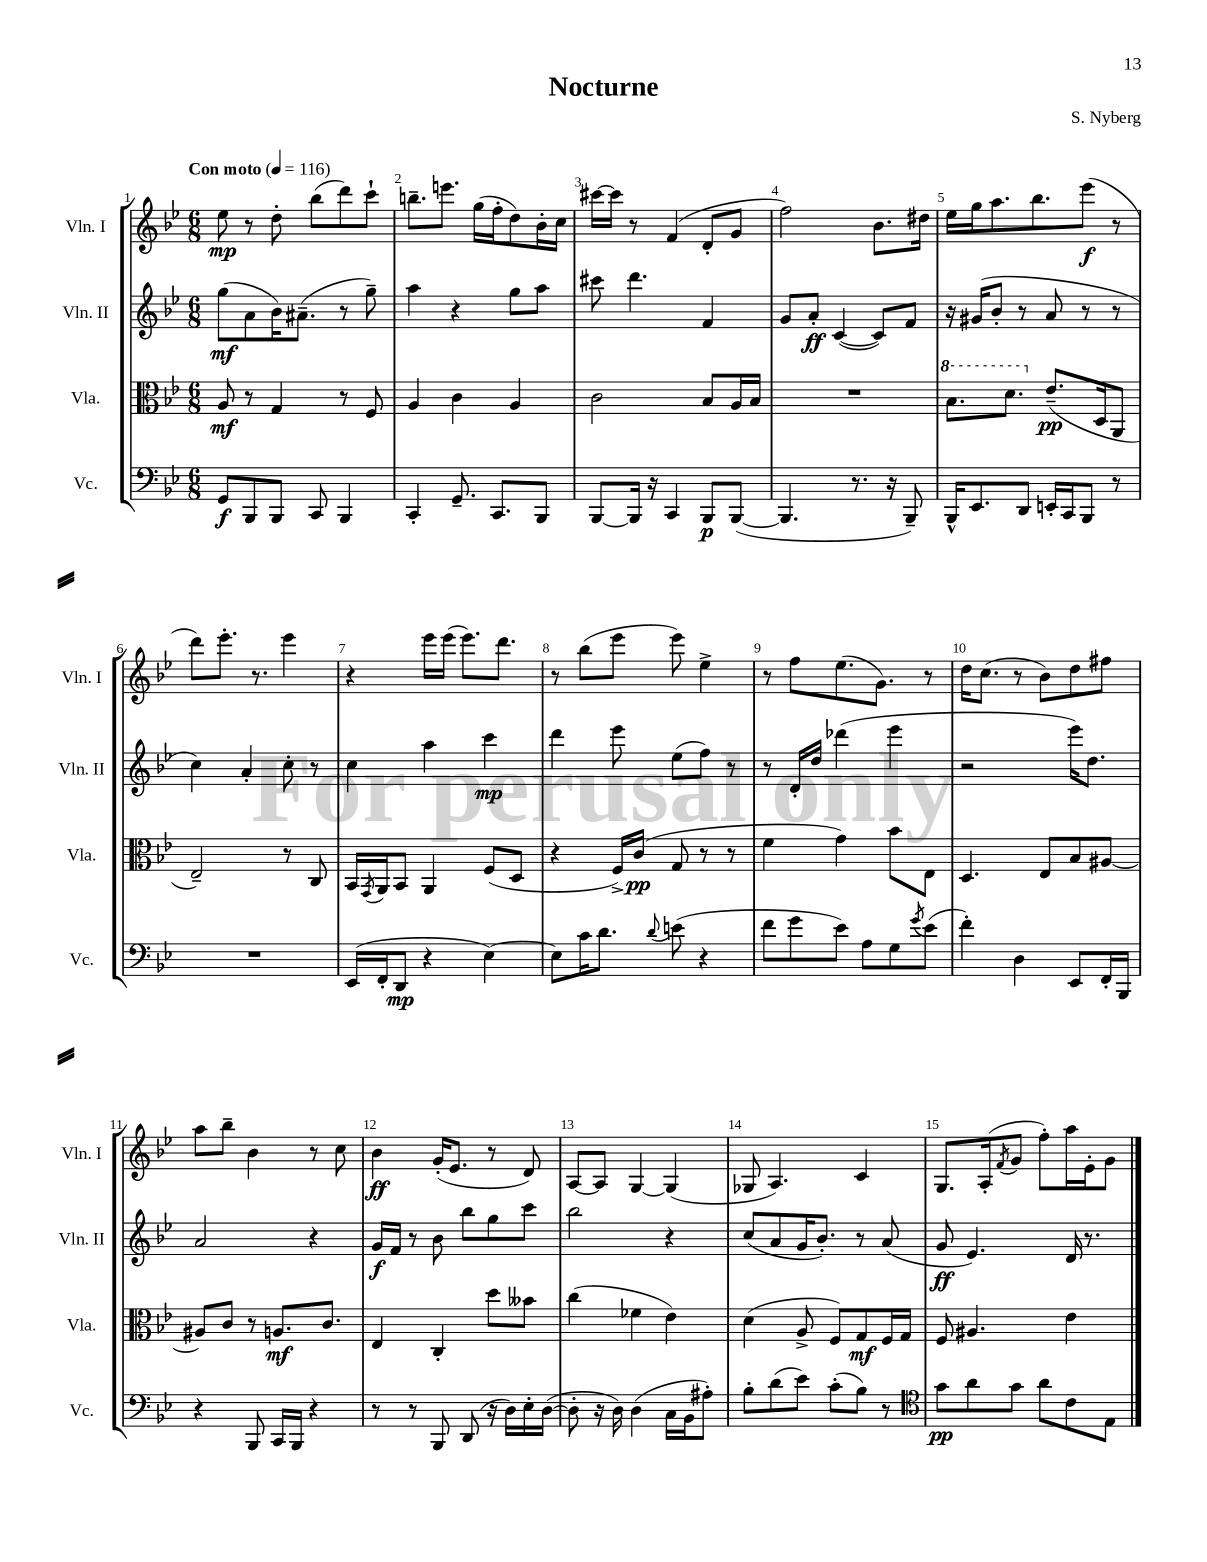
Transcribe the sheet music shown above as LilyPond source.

\header { title = "Nocturne" composer = "S. Nyberg" }
<<
\new StaffGroup <<
\new Staff = "s0" \with { instrumentName = "Vln. I" shortInstrumentName = "Vln. I" } {
    \clef treble \key bes \major \numericTimeSignature \time 6/8 \tempo "Con moto" 4 = 116
    ees''8\mp r8 d''8-. bes''8( d'''8) c'''8-! |
    b''8.-- e'''8. g''16( f''16-. d''8) bes'16-. c''16 |
    cis'''16~ cis'''16 r8 f'4( d'8-. g'8 |
    f''2) bes'8. dis''16 |
    ees''16 g''16 a''8. bes''8. ees'''8\f( r8 |
    d'''8) ees'''8.-. r8. ees'''4 |
    r4 ees'''16 ees'''16( ees'''8.) d'''8. |
    r8 bes''8( ees'''8 ees'''8) ees''4-> |
    r8 f''8 ees''8.( g'8.) r8 |
    d''16 c''8.( r8 bes'8) d''8 fis''8 |
    a''8 bes''8-- bes'4 r8 c''8 |
    bes'4\ff g'16-.( ees'8. r8 d'8) |
    a8~ a8 g4~ g4( |
    ges8 a4.) c'4 |
    g8. a16-.( \acciaccatura { f'8 } g'8 f''8-.) a''16 ees'16-. g'8 \bar "|." |
}
\new Staff = "s1" \with { instrumentName = "Vln. II" shortInstrumentName = "Vln. II" } {
    \clef treble \key bes \major \numericTimeSignature \time 6/8
    g''8\mf( a'8 bes'16) ais'8.--( r8 g''8--) |
    a''4 r4 g''8 a''8 |
    cis'''8 d'''4. f'4 |
    g'8 a'8-.\ff c'4~( c'8) f'8 |
    r16 gis'16( bes'8-. r8 a'8 r8 r8 |
    c''4) a'4-. c''8-. r8 |
    c''4 a''4 c'''4\mp |
    d'''4 ees'''8 ees''8( f''8) r8 |
    r8 d'16-. d''16 des'''4( ees'''4 |
    r2 ees'''16) d''8. |
    a'2 r4 |
    g'16\f f'16 r8 bes'8 bes''8 g''8 c'''8 |
    bes''2 r4 |
    c''8( a'8 g'16 bes'8.-.) r8 a'8( |
    g'8\ff ees'4.) d'16 r8. \bar "|." |
}
\new Staff = "s2" \with { instrumentName = "Vla." shortInstrumentName = "Vla." } {
    \clef alto \key bes \major \numericTimeSignature \time 6/8
    a8\mf r8 g4 r8 f8 |
    a4 c'4 a4 |
    c'2 bes8 a16 bes16 |
    R2. |
    \ottava #1 bes'8. d''8. \ottava #0 ees'8.--\pp( d16 a,8 |
    ees2--) r8 c8 |
    bes,16 \acciaccatura { g,8 } a,16 bes,8 a,4 f8( d8 |
    r4 f16->) c'16\pp( g8 r8 r8 |
    f'4 g'4) bes'8 ees8 |
    d4. ees8 bes8 ais8~ |
    ais8 c'8 r8 a8.\mf c'8. |
    ees4 c4-. d''8 beses'8 |
    c''4( fes'4 ees'4) |
    d'4( a8-> f8) g8\mf f16 g16 |
    f8 ais4. ees'4 \bar "|." |
}
\new Staff = "s3" \with { instrumentName = "Vc." shortInstrumentName = "Vc." } {
    \clef bass \key bes \major \numericTimeSignature \time 6/8
    g,8\f bes,,8 bes,,8 c,8 bes,,4 |
    c,4-. g,8.-- c,8. bes,,8 |
    bes,,8~ bes,,16 r16 c,4 bes,,8\p bes,,8~( |
    bes,,4. r8. r16 bes,,8--) |
    bes,,16-^ ees,8. d,8 e,16-. c,16 bes,,8 r8 |
    R2. |
    ees,16( f,16-. d,8\mp r4 ees4~) |
    ees8 c'16 d'8. \appoggiatura { d'8 } e'8( r4 |
    f'8 g'8 ees'8) a8 g8 \acciaccatura { g'8 } ees'8( |
    f'4-.) d4 ees,8 f,16-. bes,,16 |
    r4 bes,,8 c,16 bes,,16 r4 |
    r8 r8 bes,,8 d,8( r16 d16) ees16-. d16~( |
    d8-. r16 d16) d4( c16 bes,16 ais8-.) |
    bes8-. d'8( ees'8) c'8-.( bes8) r8 |
    \clef tenor g'8\pp a'8 g'8 a'8 c'8 ees8 \bar "|." |
}
>>
>>
\layout { \context { \Score \override BarNumber.break-visibility = ##(#f #t #t) barNumberVisibility = #all-bar-numbers-visible } }
